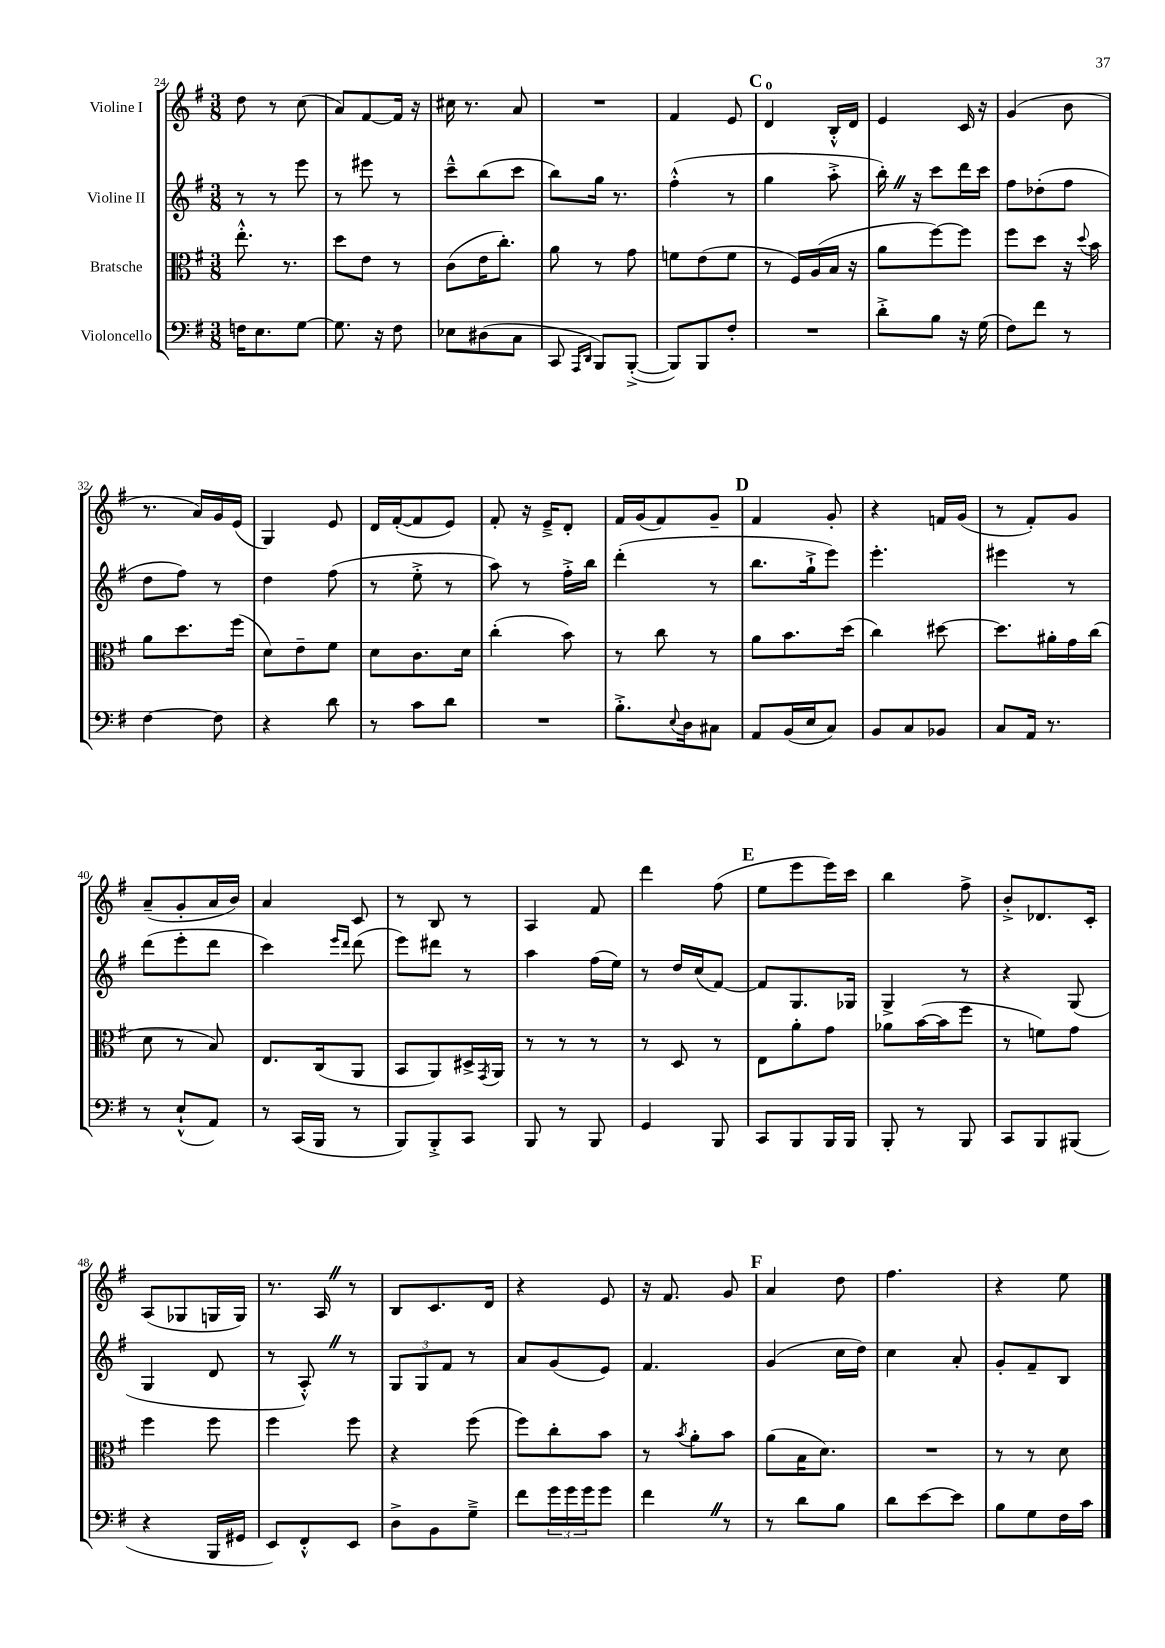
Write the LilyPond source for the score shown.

<<
\new StaffGroup <<
\new Staff = "s0" \with { instrumentName = "Violine I" } {
    \clef treble \key g \major \numericTimeSignature \time 3/8
    d''8 r8 c''8( |
    a'8) fis'8~ fis'16 r16 |
    cis''16 r8. a'8 |
    R4. |
    fis'4 e'8 |
    \mark \markup { \bold "C" } d'4-0 b16-.-^ d'16 |
    e'4 c'16 r16 |
    g'4( b'8 |
    r8. a'16) g'16 e'16( |
    g4) e'8 |
    d'16 fis'16~-.( fis'8 e'8) |
    fis'8-. r16 e'16---> d'8-. |
    fis'16 g'16( fis'8) g'8-- |
    \mark \markup { \bold "D" } fis'4 g'8-. |
    r4 f'16 g'16( |
    r8 fis'8-.) g'8 |
    a'8--( g'8-. a'16 b'16) |
    a'4 c'8 |
    r8 b8 r8 |
    a4 fis'8 |
    d'''4 fis''8( |
    \mark \markup { \bold "E" } e''8 e'''8 e'''16) c'''16 |
    b''4 fis''8-> |
    b'8-.-> des'8. c'16-. |
    a8( ges8 g16 g16) |
    r8. a16 \once \override BreathingSign.text = \markup { \musicglyph "scripts.caesura.straight" } \breathe r8 |
    b8 c'8. d'16 |
    r4 e'8 |
    r16 fis'8. g'8 |
    \mark \markup { \bold "F" } a'4 d''8 |
    fis''4. |
    r4 e''8 \bar "|." |
}
\new Staff = "s1" \with { instrumentName = "Violine II" } {
    \clef treble \key g \major \numericTimeSignature \time 3/8
    r8 r8 e'''8 |
    r8 eis'''8 r8 |
    c'''8---^ b''8( c'''8 |
    b''8) g''16 r8. |
    fis''4-.-^( r8 |
    \mark \markup { \bold "C" } g''4 a''8-.-> |
    b''16-.) \once \override BreathingSign.text = \markup { \musicglyph "scripts.caesura.straight" } \breathe r16 c'''8 d'''16 c'''16 |
    fis''8 des''8-.( fis''8 |
    d''8 fis''8) r8 |
    d''4 fis''8( |
    r8 e''8-.-> r8 |
    a''8) r8 fis''16-.-> b''16 |
    d'''4-.( r8 |
    \mark \markup { \bold "D" } b''8. g''16-!-> e'''8) |
    e'''4.-. |
    eis'''4 r8 |
    d'''8( e'''8-. d'''8 |
    c'''4) \grace { e'''16 d'''16 } d'''8( |
    e'''8) dis'''8 r8 |
    a''4 fis''16( e''16) |
    r8 d''16 c''16( fis'8~) |
    \mark \markup { \bold "E" } fis'8 g8. ges16 |
    g4-> r8 |
    r4 g8( |
    g4 d'8 |
    r8 a8-.-^) \once \override BreathingSign.text = \markup { \musicglyph "scripts.caesura.straight" } \breathe r8 |
    \tuplet 3/2 { g8 g8 fis'8 } r8 |
    a'8 g'8( e'8) |
    fis'4. |
    \mark \markup { \bold "F" } g'4( c''16 d''16) |
    c''4 a'8-. |
    g'8-. fis'8-- b8 \bar "|." |
}
\new Staff = "s2" \with { instrumentName = "Bratsche" } {
    \clef alto \key g \major \numericTimeSignature \time 3/8
    e''8.-.-^ r8. |
    d''8 e'8 r8 |
    c'8( e'16 c''8.-.) |
    a'8 r8 g'8 |
    f'8 e'8( f'8 |
    \mark \markup { \bold "C" } r8 fis16) a16( b16 r16 |
    a'8 fis''8~) fis''8 |
    fis''8 d''8 r16 \appoggiatura { d''8 } b'16 |
    a'8 d''8. fis''16( |
    d'8) e'8-- fis'8 |
    d'8 c'8. d'16 |
    c''4-.( b'8) |
    r8 c''8 r8 |
    \mark \markup { \bold "D" } a'8 b'8. d''16( |
    c''4) dis''8~ |
    dis''8. ais'16-. g'16 c''16( |
    d'8 r8 b8) |
    e8. c16( a,8 |
    b,8 a,8) dis16-> \acciaccatura { g,8 } a,16 |
    r8 r8 r8 |
    r8 d8 r8 |
    \mark \markup { \bold "E" } e8 a'8-. g'8 |
    aes'8 b'16~( b'16 fis''8 |
    r8 f'8) g'8 |
    fis''4 fis''8 |
    fis''4 fis''8 |
    r4 fis''8( |
    fis''8) c''8-. b'8 |
    r8 \acciaccatura { b'8 } a'8-. b'8 |
    \mark \markup { \bold "F" } a'8( b16 d'8.) |
    R4. |
    r8 r8 d'8 \bar "|." |
}
\new Staff = "s3" \with { instrumentName = "Violoncello" } {
    \clef bass \key g \major \numericTimeSignature \time 3/8
    f16 e8. g8~ |
    g8. r16 fis8 |
    ees8 dis8( c8 |
    c,8 \grace { a,,16 d,16 } b,,8) b,,8~-.->( |
    b,,8) b,,8 fis8-. |
    \mark \markup { \bold "C" } R4. |
    d'8-.-> b8 r16 g16( |
    fis8) fis'8 r8 |
    fis4~ fis8 |
    r4 d'8 |
    r8 c'8 d'8 |
    R4. |
    b8.-.-> \appoggiatura { e8 } d16 cis8 |
    \mark \markup { \bold "D" } a,8 b,16( e16 c8) |
    b,8 c8 bes,8 |
    c8 a,16 r8. |
    r8 e8-!-^( a,8) |
    r8 c,16( b,,16 r8 |
    b,,8) b,,8-.-> c,8 |
    b,,8 r8 b,,8 |
    g,4 b,,8 |
    \mark \markup { \bold "E" } c,8 b,,8 b,,16 b,,16 |
    b,,8-. r8 b,,8 |
    c,8 b,,8 bis,,8( |
    r4 b,,16 gis,16 |
    e,8) fis,8-.-^ e,8 |
    d8-> b,8 g8---> |
    fis'8 \tuplet 3/2 { g'16 g'16 g'16 } g'8 |
    fis'4 \once \override BreathingSign.text = \markup { \musicglyph "scripts.caesura.straight" } \breathe r8 |
    \mark \markup { \bold "F" } r8 d'8 b8 |
    d'8 e'8~ e'8 |
    b8 g8 fis16 c'16 \bar "|." |
}
>>
>>
\layout { \context { \Score currentBarNumber = #24 } }
